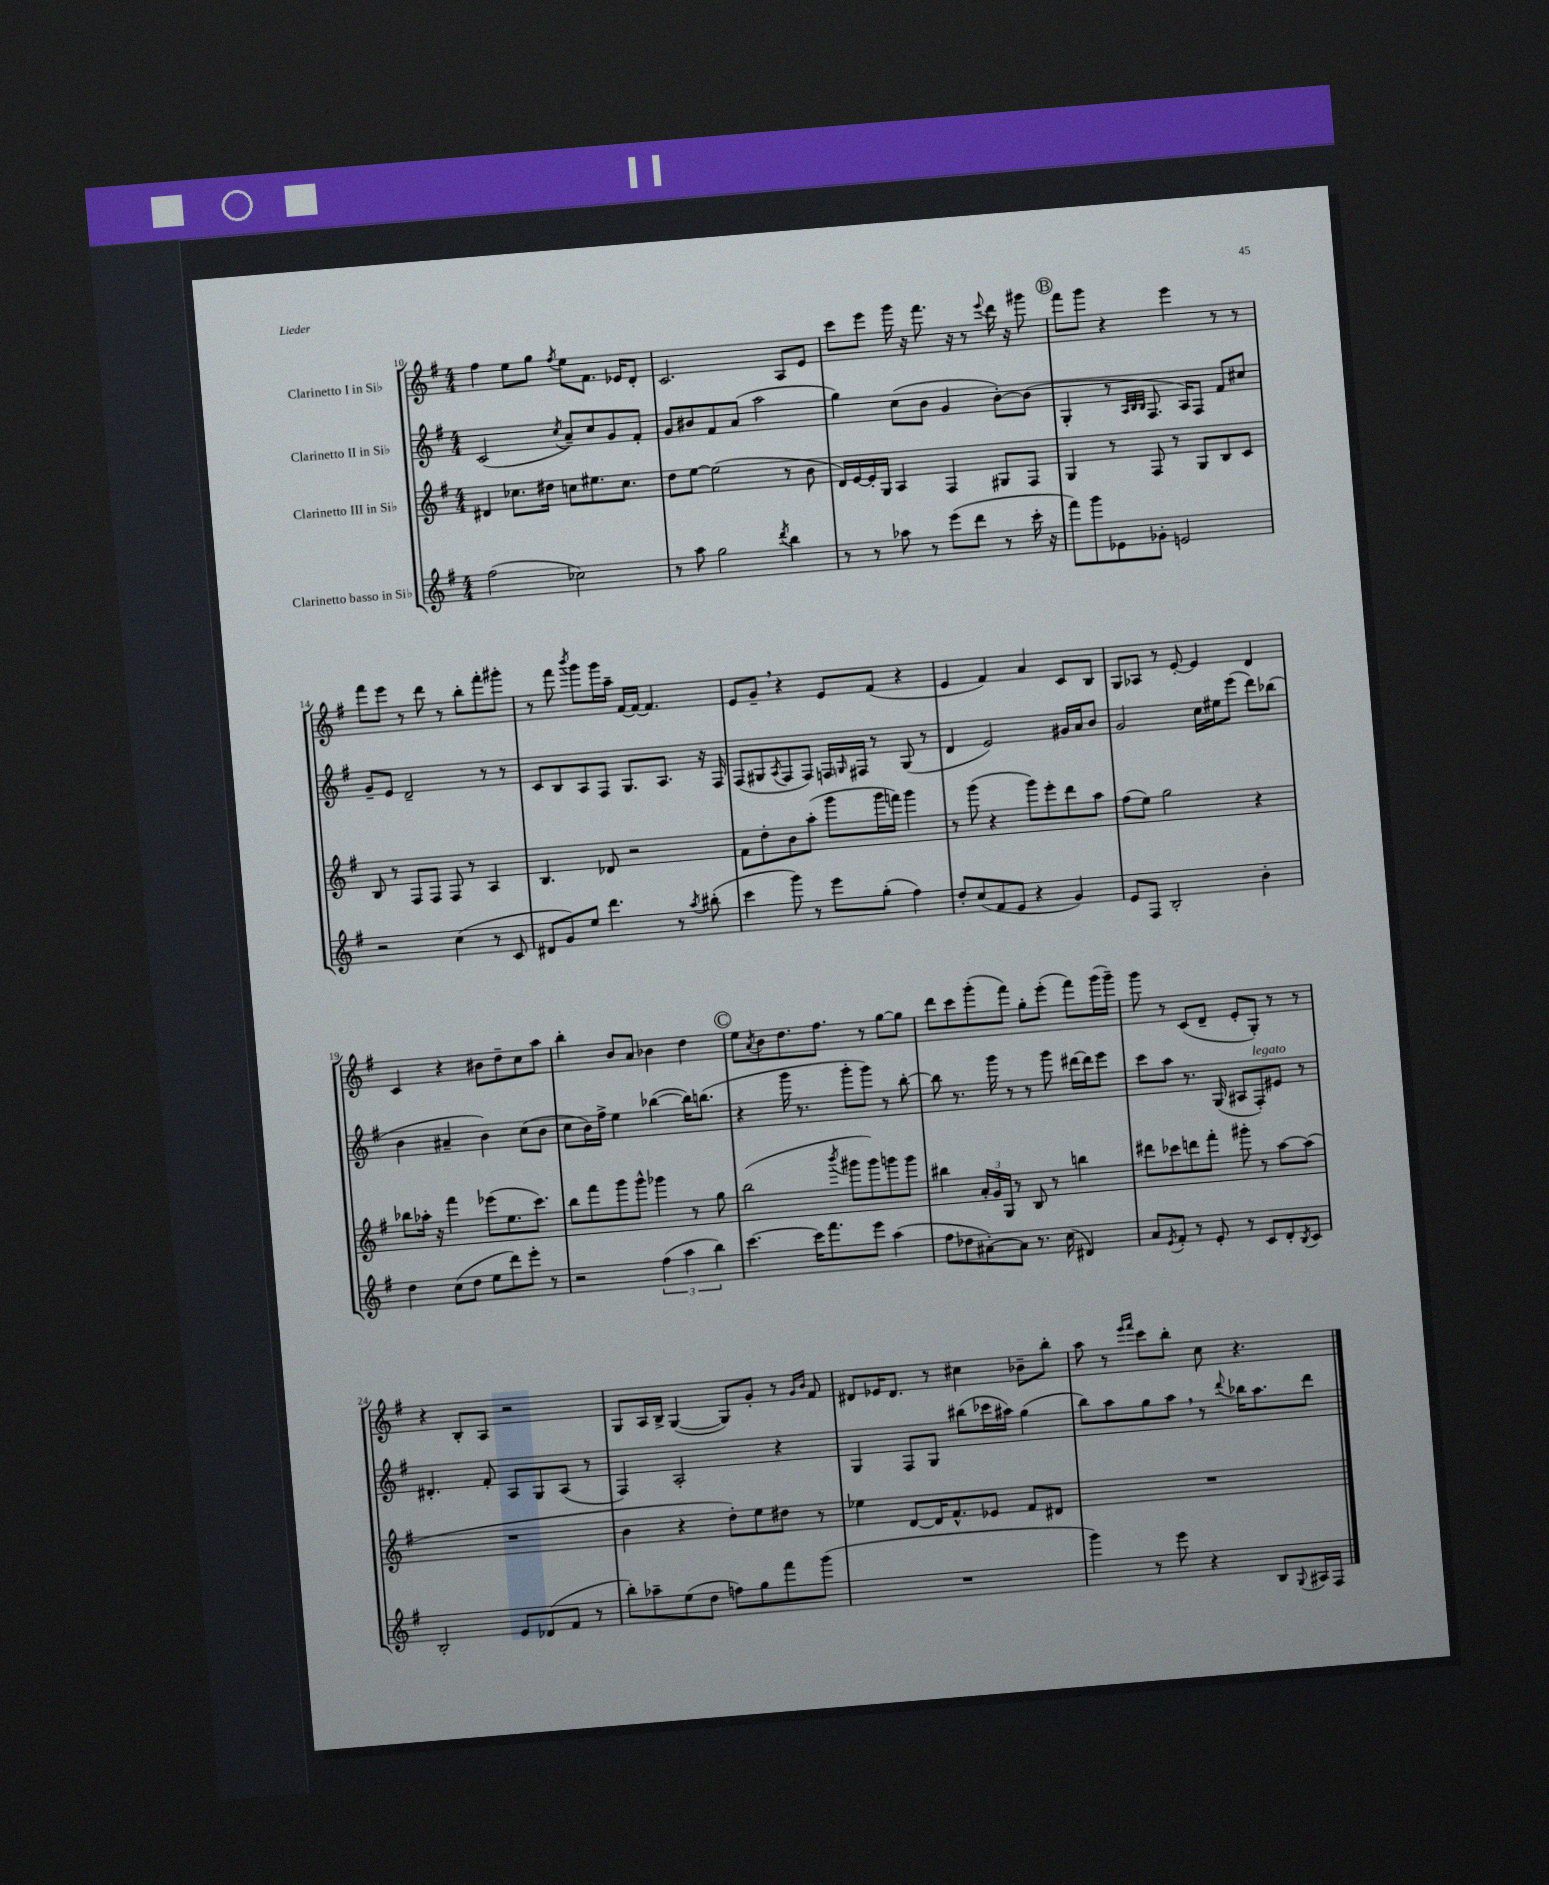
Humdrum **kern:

**kern	**kern	**kern	**kern
*part4	*part3	*part2	*part1
*staff4	*staff3	*staff2	*staff1
*I"Clarinetto basso in Si♭	*I"Clarinetto III in Si♭	*I"Clarinetto II in Si♭	*I"Clarinetto I in Si♭
*clefG2	*clefG2	*clefG2	*clefG2
*k[f#]	*k[f#]	*k[f#]	*k[f#]
*M4/4	*M4/4	*M4/4	*M4/4
=10	=10	=10	=10
(2ff#\	4d#X/	(2c/	4ff#\
.	8.cc-X\L	.	8ee\L
.	.	.	8gg\J
.	16dd#X\Jk	.	.
.	.	8qcc/	8qff#/
2cc-X\)	8ccn\L	8a~/L)	8ee\L
.	8.ee#X\	8cc/	8.f#\J
.	.	8g/	.
.	8.cc\J	.	16e-X/KL
.	.	8f#'/J	8d'/J
=11	=11	=11	=11
8r	8dd\L	8g/L	2.c/
8aa\	[8ee\J	8b#X/	.
2gg\	(2ee\]	8f#/	.
.	.	(8a/J	.
.	.	2aa\	.
8qddd/	.	.	.
4bb\	8r	.	8A/L
.	8b\	.	8e/J
=12	=12	=12	=12
8r	16d/LL)	4gg\)	8ccc\L
.	[16e/	.	.
8r	16e'/]	.	8eee\J
.	16G/JJ	.	.
8aa-X\	4A/	(8cc\L	16ggg\
.	.	.	16r
8r	.	8b\J	8.fff#\
(8eee\L	4F#/	4g/	.
.	.	.	16r
8ddd\J	.	.	8r
.	.	.	8qqeee/
8r	8G#X/L	[8b'\L)	16ddd\
.	.	.	16r
16ccc'\	8F#/J	(8b\J]	8ggg#X\
16r	.	.	.
!!LO:REH:place=s1:t=B
=13	=13	=13	=13
8fff#\L)	4G/	4G'/	8fff#\L
8ggg\	.	.	8ggg\J
8e-X\	8r	8r	4r
.	.	32qqA/LLL	.
.	.	32qqB/	.
.	.	32qqB/JJJ	.
8g-X'\J	8F#/	8.F#/	.
2en/	8r	.	4eee\
.	.	16A/KL)	.
.	8G/L	8F#/J	.
.	8B/	8f#/L	8r
.	8c/J	8cc#X/J	8r
!!LO:LB:g=z
=14	=14	=14	=14
2r	8B/	8g~/L	8fff#\L
.	8r	8e/J	8eee\J
.	8F#/L	2d~/	8r
.	8F#/J	.	8ddd\
(4cc\	8F#/	.	8r
.	8r	.	8bb'\L
8r	4A/	8r	8fff#'\
8c/	.	8r	8ggg#X'\J
=15	=15	=15	=15
8d#X/L	4.B/	8c/L	8r
8g/)	.	8B/	8fff#\
.	.	.	8qbbb/
8ee/J	.	8A/	8ggg\L
4.ddd\	8d-X/	8F#/J	16ggg\L
.	.	.	16aa~\JJ
.	2r	8.G/L	[16f#/LL
.	.	.	16f#/JJ_
.	.	.	4.f#/]
.	.	8.A/J	.
8r	.	.	.
8qaa/	.	.	.
(8bb#X'\	.	16r	.
.	.	16F#/	.
=16	=16	=16	=16
4ccc\	8f#\L	(8F#/L	8e/L
.	8dd'\	8G#X/	8g~,/J
.	.	8qA/	.
8ggg\)	8b\	8F#/	4r
8r	(8aa'\J	8F#/J)	.
8eee\L	8ggg\L	16Fn/LL	8e/L
.	.	16qqGn/	.
.	.	16F#X/JJ	.
(8gg'\J	16ggg\L	8r	(8f#/J
.	16fffn\JJ)	.	.
4ff#\)	4ggg\	(8G/	4r
.	.	8r	.
=17	=17	=17	=17
8dd'/L	8r	4d/	4e/
(8cc/	(8ggg\	.	.
8f#/	4r	2e/)	4f#/)
8e/J	.	.	.
4r	8ggg\L)	.	4a/
.	8eee'\	.	.
4g/)	8ddd\	16g#X/LL	8c/L
.	.	16a/J	.
.	8aa\J	8b/J	8B/J
=18	=18	=18	=18
8e/L	(8ff#\L	2g/	8G/L
8F#/J	8ee\J)	.	8A-X/J
2B'/	2gg\	.	8r
.	.	.	[8e'/
.	.	16cc\LL	4e/]
.	.	16ee#X\J	.
.	.	(8eee\J	.
4b'\	4r	8ddd\L)	4d/
.	.	(8bb-X\J	.
!!LO:LB:g=z
=19	=19	=19	=19
4dd\	8bb-X\L	4b\	4c/
.	16aa-X'\Jk	.	.
.	16r	.	.
(8cc\L	4fff#\	4a#X~/	4r
8dd\J	.	.	.
8ee\L	(8eee-X\L	4b\)	8b#X\L
8ddd\)	8.ee\	.	8dd~\
8eee'\J	.	(8cc\L	8cc\
.	8.ccc\J)	.	.
8r	.	8b\J	8aa\J
=20	=20	=20	=20
2r	8bb\L	8cc\L	4bb'\
.	8fff#\	16b\L)	.
.	.	16ff#^\JJ	.
.	8ggg\	4ee\	8b/L
.	8ggg^^\J	.	8a/J
(6ff#\	4ggg-X\	([4bb-X\	4b-X\
6aa\	.	.	.
.	8r	16bb-\KL])	4dd\
.	.	(8.bbn\J	.
6bb\)	.	.	.
.	8gg\	.	.
!!LO:REH:place=s1:t=C
=21	=21	=21	=21
[4.ccc\	(2bb\	4r	8ee\L
.	.	.	8qa/
.	.	.	8b\
.	.	16ggg\	8.dd\
.	.	8.r	.
16ccc\KL]	.	.	.
8.fff#\	.	.	8.ff#\J
.	8qbbb/	.	.
.	8ggg#X\L	8ggg'\L	.
8eee\J	8ggg#\)	8ggg\J)	8r
(4aa\	8gggn\	8r	[8gg\L
.	8ggg\J	[8bb'\	8gg\J]
=22	=22	=22	=22
8ff#\L	4bb#X\	8bb\]	8ddd\L
8dd-X\	.	8.r	8ccc\
[8a#X'\)	24a'/LL	.	(8ggg'\
.	24g/	.	.
.	.	16ggg\	.
.	24G/JJ	.	.
8a#\J]	8r	8r	8fff#\J)
8.r	8B/	8r	8gg'\L
.	8r	8ggg\	(8eee'\J
(16cc\	.	.	.
4d#X/)	4bbn\	[16ddd#X\LL	8fff#\L)
.	.	16ddd#\J]	.
.	.	8eee\J	(16ggg\L
.	.	.	16ggg~\JJ)
=23	=23	=23	=23
8a/L	8ddd#X\L	8ccc\L	8ggg\
8qe/	.	.	.
8f#'/J	8ccc-X\	8aa\J	8r
8r	8dddn\	8.r	(8c/L
8e'/	8fff#'\J	.	8d~/J
.	.	(16G/	.
8r	8ggg#X'\	8A#X/L	8e'/L
!	!	!LO:TX:a:i:t=legato	!
8c/L	8r	8F#'/)	8G'/J)
8d'/	[8aa\L	8e#X/J	8r
8qB/	.	.	.
8c/J	(8aa\J]	8r	8r
!!LO:LB:g=z
=24	=24	=24	=24
2B'/	1r	4.d#X'/	4r
.	.	.	8B'/L
.	.	8f#'/	8A/J
8e/L	.	8A/L	2r
(8d-X/	.	8G/	.
8f#/J	.	(8A/J	.
8r	.	8r	.
=25	=25	=25	=25
8bb'\L)	4b\	4F#/)	8G/L
8aa-X~\	.	.	16A/L
.	.	.	16B^/JJ
(8ee\	4r	2A'/	([4G/
8dd\J	.	.	.
8ffn\L)	8dd'\L)	.	8G/L])
8gg\	8ee\	.	8g'/J
8fff#\	8dd#X\J	4r	8r
.	.	.	16qqg/LL
.	.	.	16qqb/JJ
(8ggg\J	8r	.	8f#/
=26	=26	=26	=26
1r	4ee-X\	4G/	8d#X/L
.	.	.	16e-X/K
.	.	.	8.d#/J
.	[8d/L	8F#/L	.
.	16d/K]	8G/J	8r
.	8.f#^^/	.	.
.	.	(8bb#X\L	4cc#X\
.	8e-X/J	16ccc-X\L	.
.	.	16aa#X\JJ)	.
.	8f#/L	(4gg\	8b-X~\L
.	8d#X/J	.	8bb'\J
=27	=27	=27	=27
4ggg\)	1r	8bb\L)	8aa\
.	.	8aa\	8r
.	.	.	16qqeee/LL
.	.	.	16qqfff#/JJ
8r	.	8gg\	8ccc\L
8eee\	.	8aa,\J	8bb'\J
4r	.	8r	8cc\
.	.	8qqddd/	.
.	.	16bb-X\KL	4.r
.	.	8.aa\	.
8B/L	.	.	.
8qqG/	.	.	.
16A#X/L	.	8ddd\J	.
16F#/JJ	.	.	.
==	==	==	==
*-	*-	*-	*-
